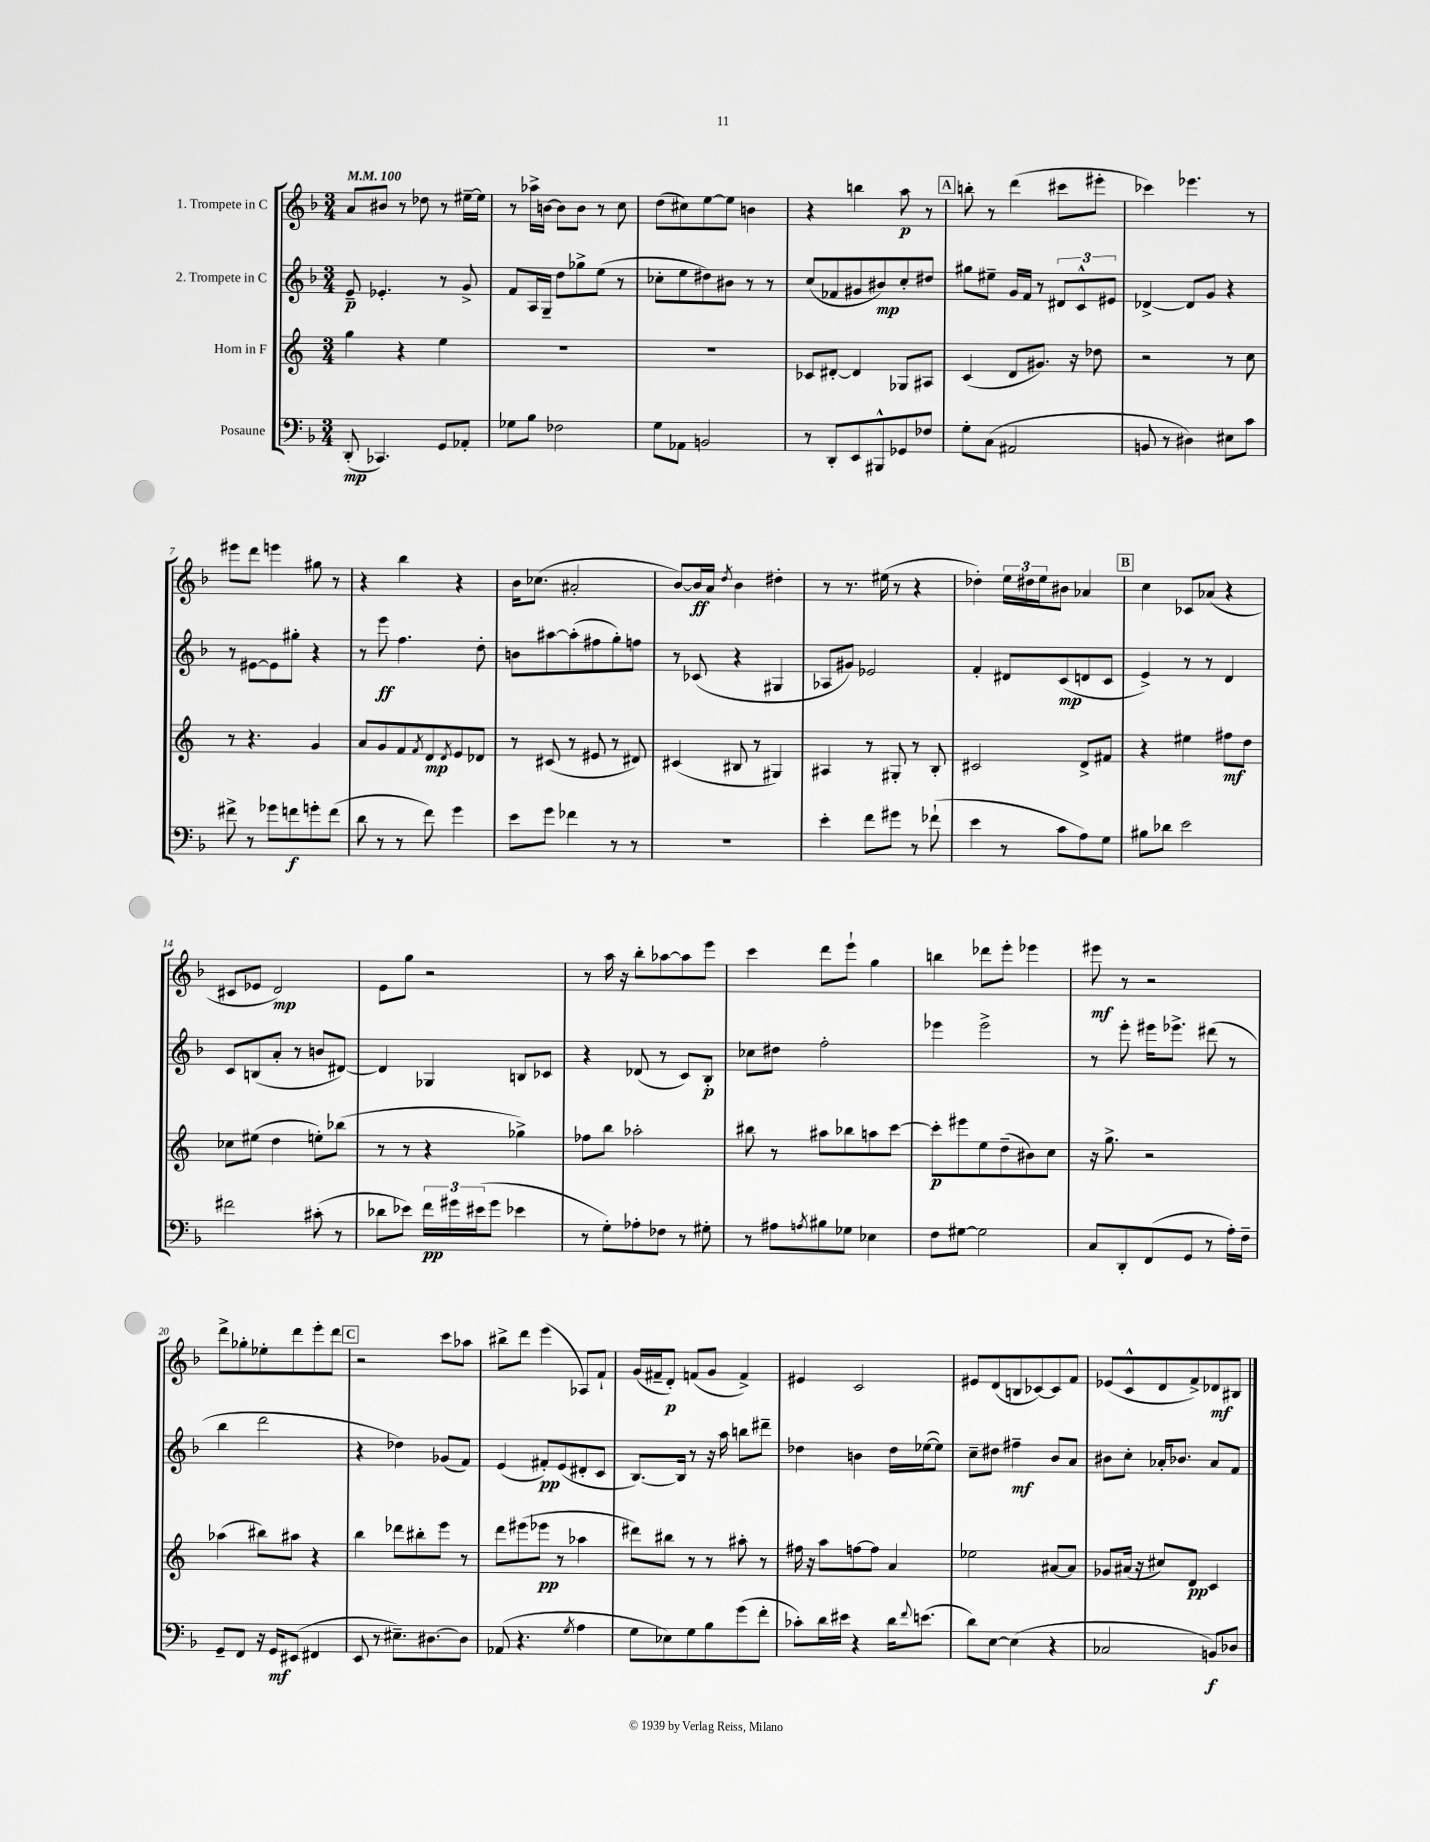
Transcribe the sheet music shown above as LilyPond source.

<<
\new StaffGroup <<
\new Staff = "s0" \with { instrumentName = "1. Trompete in C" } {
    \clef treble \key f \major \numericTimeSignature \time 3/4 \tempo 4 = 100
    a'8 bis'8 r8 des''8 r8 eis''16~-- eis''16 |
    r8 aes''16-> b'16~ b'8 b'8 r8 c''8 |
    d''8( cis''8) e''8~ e''8 b'4 |
    r4 b''4 a''8\p r8 |
    \mark \markup { \box "A" } b''8-. r8 d'''4( cis'''8 eis'''8-. |
    ces'''4) ees'''4. r8 |
    eis'''8 d'''8 e'''4 gis''8 r8 |
    r4 bes''4 r4 |
    bes'16 ces''8.( ais'2-. |
    bes'8~) bes'16\ff a'16 \acciaccatura { d''8 } bes'4 dis''4-. |
    r8 r8. eis''16( r8 r4 |
    des''4-.) \tuplet 3/2 { e''16 dis''16 e''16 } bis'8 aes'4 |
    \mark \markup { \box "B" } c''4 ces'8 aes'8( r4 |
    cis'8 ees'8 d'2\mp) |
    e'8 g''8 r2 |
    r8 a''16 r16 bes''8-. aes''8~ aes''8 e'''8 |
    c'''4 d'''8 e'''8-! g''4 |
    b''4 des'''8 e'''8-. ees'''4 |
    eis'''8\mf r8 r2 |
    d'''8-> ges''8-. ees''8-. d'''8 e'''8-. d'''8 |
    \mark \markup { \box "C" } r2 c'''8 aes''8 |
    bis''8-> d'''8 e'''4( aes8) f'8-! |
    g'16( fis'16-- d'8-.\p) f'8( g'8 f'4->) |
    eis'4 c'2 |
    eis'8 d'8( b8 ces'8~) ces'8 f'8 |
    ees'8( c'8-^ d'8 f'8->) des'8\mf bis8 \bar "|." |
}
\new Staff = "s1" \with { instrumentName = "2. Trompete in C" } {
    \clef treble \key f \major \numericTimeSignature \time 3/4
    e'8--\p ees'4.-. r8 g'8-> |
    f'8 a16 g16-- d''8 ges''8-> e''8( r8 |
    ces''8-. e''8 dis''8) bis'8 r8 r8 |
    c''8( fes'8 gis'8 bis'8\mp) c''8-. dis''8 |
    \mark \markup { \box "A" } gis''8 eis''8-- g'16 f'16 r8 \tuplet 3/2 { dis'8 c'8-^ eis'8 } |
    des'4~-> des'8 g'8 r4 |
    r8 eis'8~ eis'8 gis''8-. r4 |
    r8 e'''8\ff f''4. d''8-. |
    b'8 ais''8~ ais''8-.( fis''8 g''8-.) f''8 |
    r8 ces'8( r4 gis4 |
    aes8 gis'8) ees'2 |
    f'4-. dis'8 c'8\mp( d'8 c'8 |
    \mark \markup { \box "B" } e'4->) r8 r8 d'4 |
    c'8 b8( a'8-. r8 b'8 dis'8~) |
    dis'4 ges4 b8 ces'8 |
    r4 des'8( r8 c'8) bes8-.\p |
    ces''8 dis''8 f''2-. |
    ees'''4 ees'''2-> |
    r8 e'''8-. eis'''16 ees'''8.-> dis'''8( r8 |
    bes''4 d'''2 |
    \mark \markup { \box "C" } r4 des''4) ges'8( f'8) |
    e'4( fis'8-.\pp) e'8( dis'8-. c'8 |
    bes8.~) bes16 r8 r16 a''16 b''8 dis'''8-- |
    des''4 b'4 des''16 ees''16~( ees''8) |
    c''8-- dis''8 fis''4--\mf bes'8 a'8 |
    bis'8 c''8-. aes'16-. bes'8. aes'8 f'8 \bar "|." |
}
\new Staff = "s2" \with { instrumentName = "Horn in F" } {
    \clef treble \key c \major \numericTimeSignature \time 3/4
    g''4 r4 e''4 |
    R2. |
    R2. |
    ces'8 dis'8~-. dis'4 ges8 ais8 |
    \mark \markup { \box "A" } c'4( d'8 gis'8.) r16 des''8 |
    r2 r8 c''8 |
    r8 r4. g'4 |
    a'8 g'8 f'8 \acciaccatura { f'8 } d'8\mp \acciaccatura { d'8 } e'8 des'8 |
    r8 cis'8( r8 eis'8 r8 dis'8) |
    cis'4( bis8 r8 gis4) |
    ais4 r8 gis8-. r8 b8-. |
    cis'2 d'8-> fis'8 |
    \mark \markup { \box "B" } r4 eis''4 fis''8\mf d''8 |
    ces''8 eis''8( d''4 e''8-.) bes''8( |
    r8 r8 r4 ges''4->) |
    fes''8 b''8 aes''2-. |
    bis''8 r8 ais''8 bes''8 a''8 c'''8~ |
    c'''8-.\p eis'''8 e''8 d''8--( bis'8) c''8 |
    r16 g''8.-> r2 |
    aes''4( bis''8) ais''8 r4 |
    \mark \markup { \box "C" } b''4 des'''8 bis''8-. e'''8 r8 |
    d'''8 eis'''8( ees'''8\pp r8 aes''4 |
    dis'''8) bis''8 r8 r8 ais''8-. r8 |
    fis''16 r16 a''8 f''8~ f''8 a'4 |
    ees''2 ais'8~ ais'8 |
    ges'8 ais'16( r16 cis''8) d'8\pp c'4 \bar "|." |
}
\new Staff = "s3" \with { instrumentName = "Posaune" } {
    \clef bass \key f \major \numericTimeSignature \time 3/4
    d,8-.\mp( ces,4.) g,8 aes,8-. |
    ges8 bes8 fes2 |
    g8 aes,8 b,2 |
    r8 d,8-. e,8 bis,,8-^ ges,8 fes8 |
    \mark \markup { \box "A" } g8-. c8( ais,2 |
    b,8 r8 dis4) eis8 c'8 |
    fis'8-> r8 ges'8 f'8\f g'8-. f'8( |
    d'8 r8 r8 f'8) g'4 |
    e'8 g'8 fes'4 r8 r8 |
    R2. |
    e'4-. f'8 gis'8 r8 fes'8-!( |
    e'4 r8 c'8 a8) g8 |
    \mark \markup { \box "B" } bis8 des'8 e'2 |
    fis'2 cis'8-.( r8 |
    des'8 ees'8) \tuplet 3/2 { f'16\pp gis'16 eis'16( } gis'8 ees'4 |
    r8 g8-.) aes8-. fes8 r8 gis8-. |
    r8 ais8 \acciaccatura { a8 } bis8 ges8 ees4 |
    f8 gis8~ gis2 |
    c8 d,8-. f,8( g,8 r8 a16-.) f16-- |
    g,8-- f,8 r16 g,16\mf eis,8( fis,4 |
    \mark \markup { \box "C" } e,8 r8 eis8.--) dis8.~ dis8 |
    aes,8( r4. \acciaccatura { g8 } a4 |
    g8 ees8) g8 bes8 g'8( f'8-. |
    ces'8-.) d'16 eis'16 r4 d'16 \appoggiatura { f'8 } e'8.( |
    d'8) e8~ e4( r4 |
    ces2 b,8\f) des8 \bar "|." |
}
>>
>>
